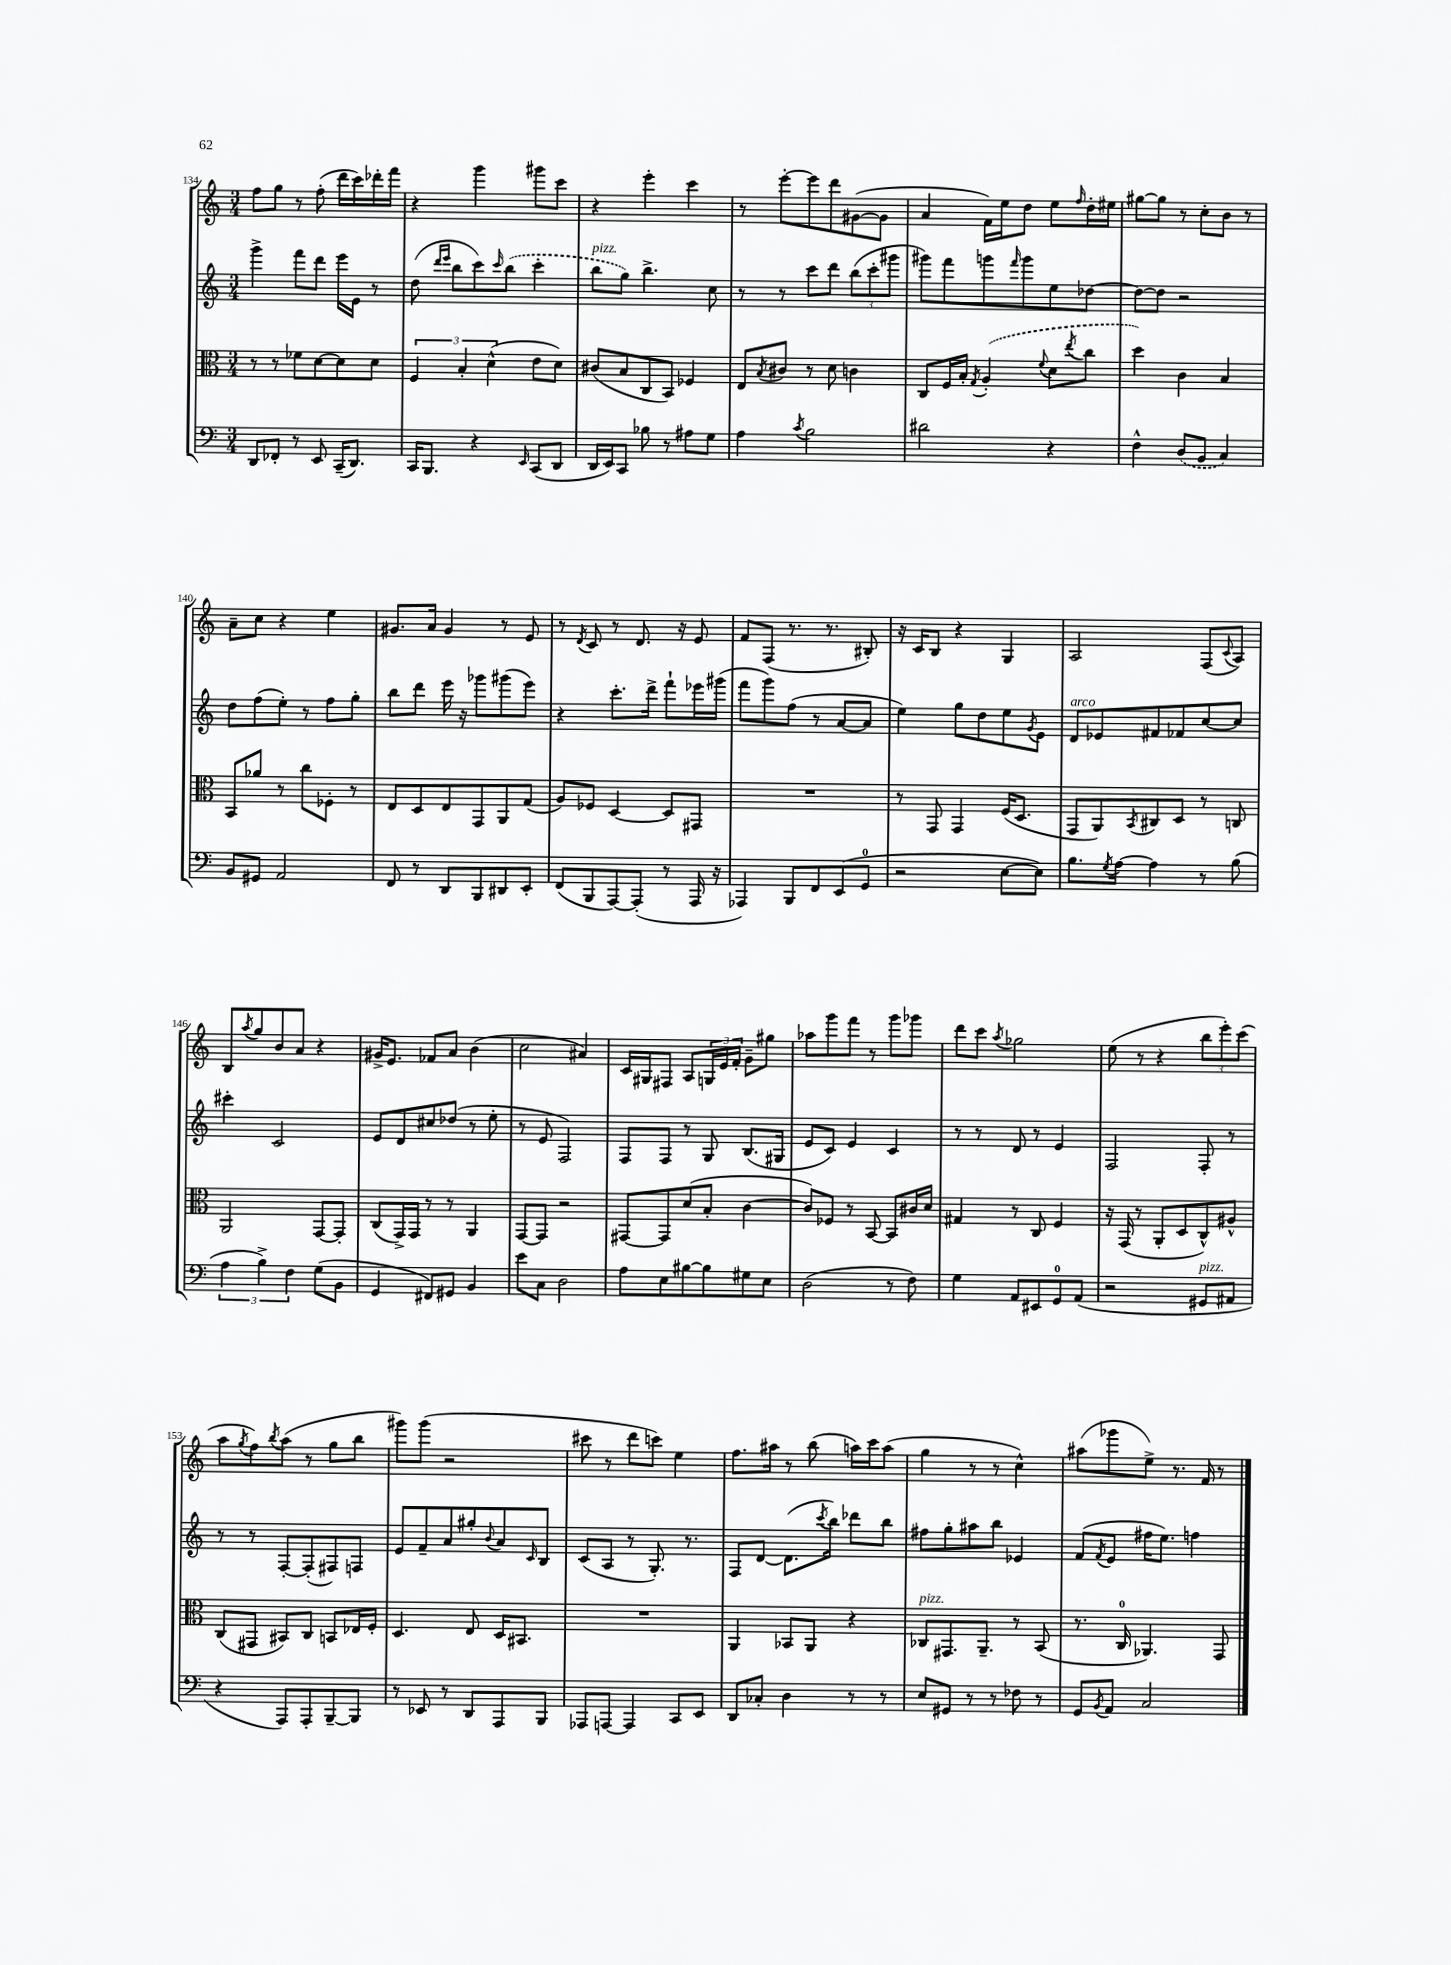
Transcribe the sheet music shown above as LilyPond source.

<<
\new StaffGroup <<
\new Staff = "s0" {
    \clef treble \key c \major \numericTimeSignature \time 3/4
    f''8 g''8 r8 f''8-.( d'''16 c'''16) des'''16-. f'''16 |
    r4 g'''4 gis'''8 c'''8 |
    r4 e'''4-. c'''4 |
    r8 e'''8~-. e'''8 d'''8 gis'8~( gis'8 |
    a'4 f'16) e''16 d''8 e''8 \grace { f''16 } d''16-. eis''16 |
    gis''8~ gis''8 r8 c''8-. b'8 r8 |
    a'8-- c''8 r4 e''4 |
    gis'8. a'16 gis'4 r8 e'8 |
    r8 \acciaccatura { d'8 } c'8 r8 d'8. r16 e'8 |
    f'8 f8( r8. r8. bis8-.) |
    r16 c'16 b8 r4 g4 |
    a2 f8( \appoggiatura { c'8 } a8) |
    b8 \acciaccatura { a''8 } g''8 b'8 a'8 r4 |
    gis'16-> e'8. fes'8 a'8 b'4( |
    c''2 ais'4) |
    c'16 gis16 fis8 a8 \tuplet 3/2 { g16 e'16 f'16-. } g'8-- gis''8 |
    aes''8 g'''8 f'''8 r8 g'''8 ges'''8 |
    d'''8 c'''8 \acciaccatura { a''8 } ges''2 |
    e''8( r8 r4 \tuplet 3/2 { b''8 e'''8-.) c'''8( } |
    a''8 \acciaccatura { g''8 } f''8) \acciaccatura { b''8 } a''8( r8 g''8 b''8 |
    gis'''8) gis'''8( r2 |
    cis'''8 r8 d'''8 c'''8) e''4 |
    f''8. ais''16 r8 b''8( a''16) c'''16 a''8( |
    g''4 r8 r8 c''4-^) |
    ais''8( ges'''8 e''8->) r8. f'16 r8 \bar "|." |
}
\new Staff = "s1" {
    \clef treble \key c \major \numericTimeSignature \time 3/4
    g'''4-> f'''8 d'''8 e'''16 e'16 r8 |
    d''8( \grace { d'''16 e'''16 } b''8 c'''8) \grace { c'''16 } \once \slurDashed b''8( c'''4-. |
    b''8^\markup { \italic "pizz." } g''8) b''4.-> c''8 |
    r8 r8 c'''8 d'''8 \tuplet 3/2 { b''8( c'''8-. gis'''8 } |
    gis'''8) f'''8 g'''8 \grace { f'''16 } g'''8 e''8 des''8~ |
    des''8~ des''8 r2 |
    d''8 f''8( e''8-.) r8 f''8 g''8-. |
    b''8 d'''8 e'''16 r16 ges'''8 gis'''8( e'''8) |
    r4 c'''8.-. d'''16-> f'''8-! ees'''16 gis'''16( |
    f'''8 g'''8) f''8( r8 a'8~ a'8 |
    e''4) g''8 d''8 e''8 \acciaccatura { g'8 } e'8 |
    d'8^\markup { \italic "arco" } ees'8 fis'8 fes'8 c''8~ c''8 |
    cis'''4-. c'2 |
    e'8 d'8 cis''8 des''8( r8 e''8-. |
    r8 e'8 f2) |
    f8 f8 r8 g8 b8.( gis16 |
    e'8 c'8) e'4 c'4 |
    r8 r8 d'8 r8 e'4 |
    f2 f8-. r8 |
    r8 r8 f8~-. f8-.( fis8) f8 |
    e'8 f'8-- a'8 gis''8-. \appoggiatura { b'8 } a'8 \grace { c'16 } b8 |
    c'8( a8 r8 g8.-.) r8. |
    f8 d'8~ d'8.( \acciaccatura { c'''8 } b''16) des'''8 b''8 |
    fis''8 g''8-. ais''8 b''8 ees'4 |
    f'8( \acciaccatura { f'8 } e'8 fis''16 e''8.) f''4 \bar "|." |
}
\new Staff = "s2" {
    \clef alto \key c \major \numericTimeSignature \time 3/4
    r8 r8 fes'8 d'8~ d'8 d'8 |
    \tuplet 3/2 { f4 b4-. d'4-^( } e'8 d'8) |
    cis'8( b8 c8 b,8) fes4 |
    e8 \acciaccatura { b8 } cis'8 r8 d'8 c'4 |
    c8 f16 b16-. \acciaccatura { g8 } \once \slurDashed a4-.( \appoggiatura { f'8 } d'8 \acciaccatura { e''8 } c''8 |
    d''4) c'4 b4 |
    b,8 aes'8 r8 c''8 fes8-. r8 |
    e8 d8 e8 g,8 a,8 g8( |
    a8) fes8 d4~ d8 gis,8 |
    R2. |
    r8 g,8 g,4 f16( d8. |
    g,8 a,8) \acciaccatura { b,8 } cis8 d8 r8 c8 |
    a,2 g,8~ g,8-. |
    c8( g,16->) g,16 r8 r8 a,4 |
    g,8~ g,8 r2 |
    gis,8~ gis,8 d'8( b8-. c'4~ |
    c'8) fes8 r8 b,8~ b,8 cis'16 d'16 |
    gis4 r8 c8 f4 |
    r16 g,16( r8 a,8-. d8 c8-^) ais8-^ |
    c8( gis,8 bis,8) c8 b,8 ees16 f16-. |
    d4. e8 d16 bis,8. |
    R2. |
    a,4 bes,8 a,8 r4 |
    ces8^\markup { \italic "pizz." } gis,8. a,8.-- r8 b,8( |
    r8. c16-0 aes,4.) g,8 \bar "|." |
}
\new Staff = "s3" {
    \clef bass \key c \major \numericTimeSignature \time 3/4
    d,8 fes,8-. r8 e,8 c,16--( d,8.) |
    c,16 b,,8. r4 \grace { e,16 } c,8( d,8 |
    d,16 e,16) c,8 bes8 r8 ais8 g8 |
    a4 \acciaccatura { c'8 } b2 |
    dis'2 r4 |
    f4-^ \once \slurDashed d8( b,8 c4) |
    b,8 gis,8 a,2 |
    f,8 r8 d,8 b,,8 dis,8 e,8-. |
    f,8( b,,8 a,,8~) a,,8-.( r8 a,,16 r16 |
    aes,,4) b,,8 f,8 e,8( g,8-0 |
    r2 e8~ e8) |
    b8. \acciaccatura { g8 } a16~ a4 r8 b8( |
    \tuplet 3/2 { a4 b4->) f4 } g8( b,8 |
    g,4 fis,8) gis,8 b,4 |
    e'8 c8 d2 |
    a8 e8 bis8~ bis8 gis8 e8 |
    d2( r8 f8) |
    g4 a,8 eis,8 g,8-0 a,8( |
    r2 gis,8^\markup { \italic "pizz." } ais,8 |
    r4 a,,8) a,,8-. b,,8~-- b,,8 |
    r8 ees,8 r8 d,8 a,,8 b,,8 |
    aes,,8 a,,8~ a,,4 c,8 e,8 |
    d,8 ces8-. d4 r8 r8 |
    e8 gis,8 r8 r8 fes8 r8 |
    g,8 \acciaccatura { b,8 } a,8 c2 \bar "|." |
}
>>
>>
\layout { \context { \Score currentBarNumber = #134 } }
